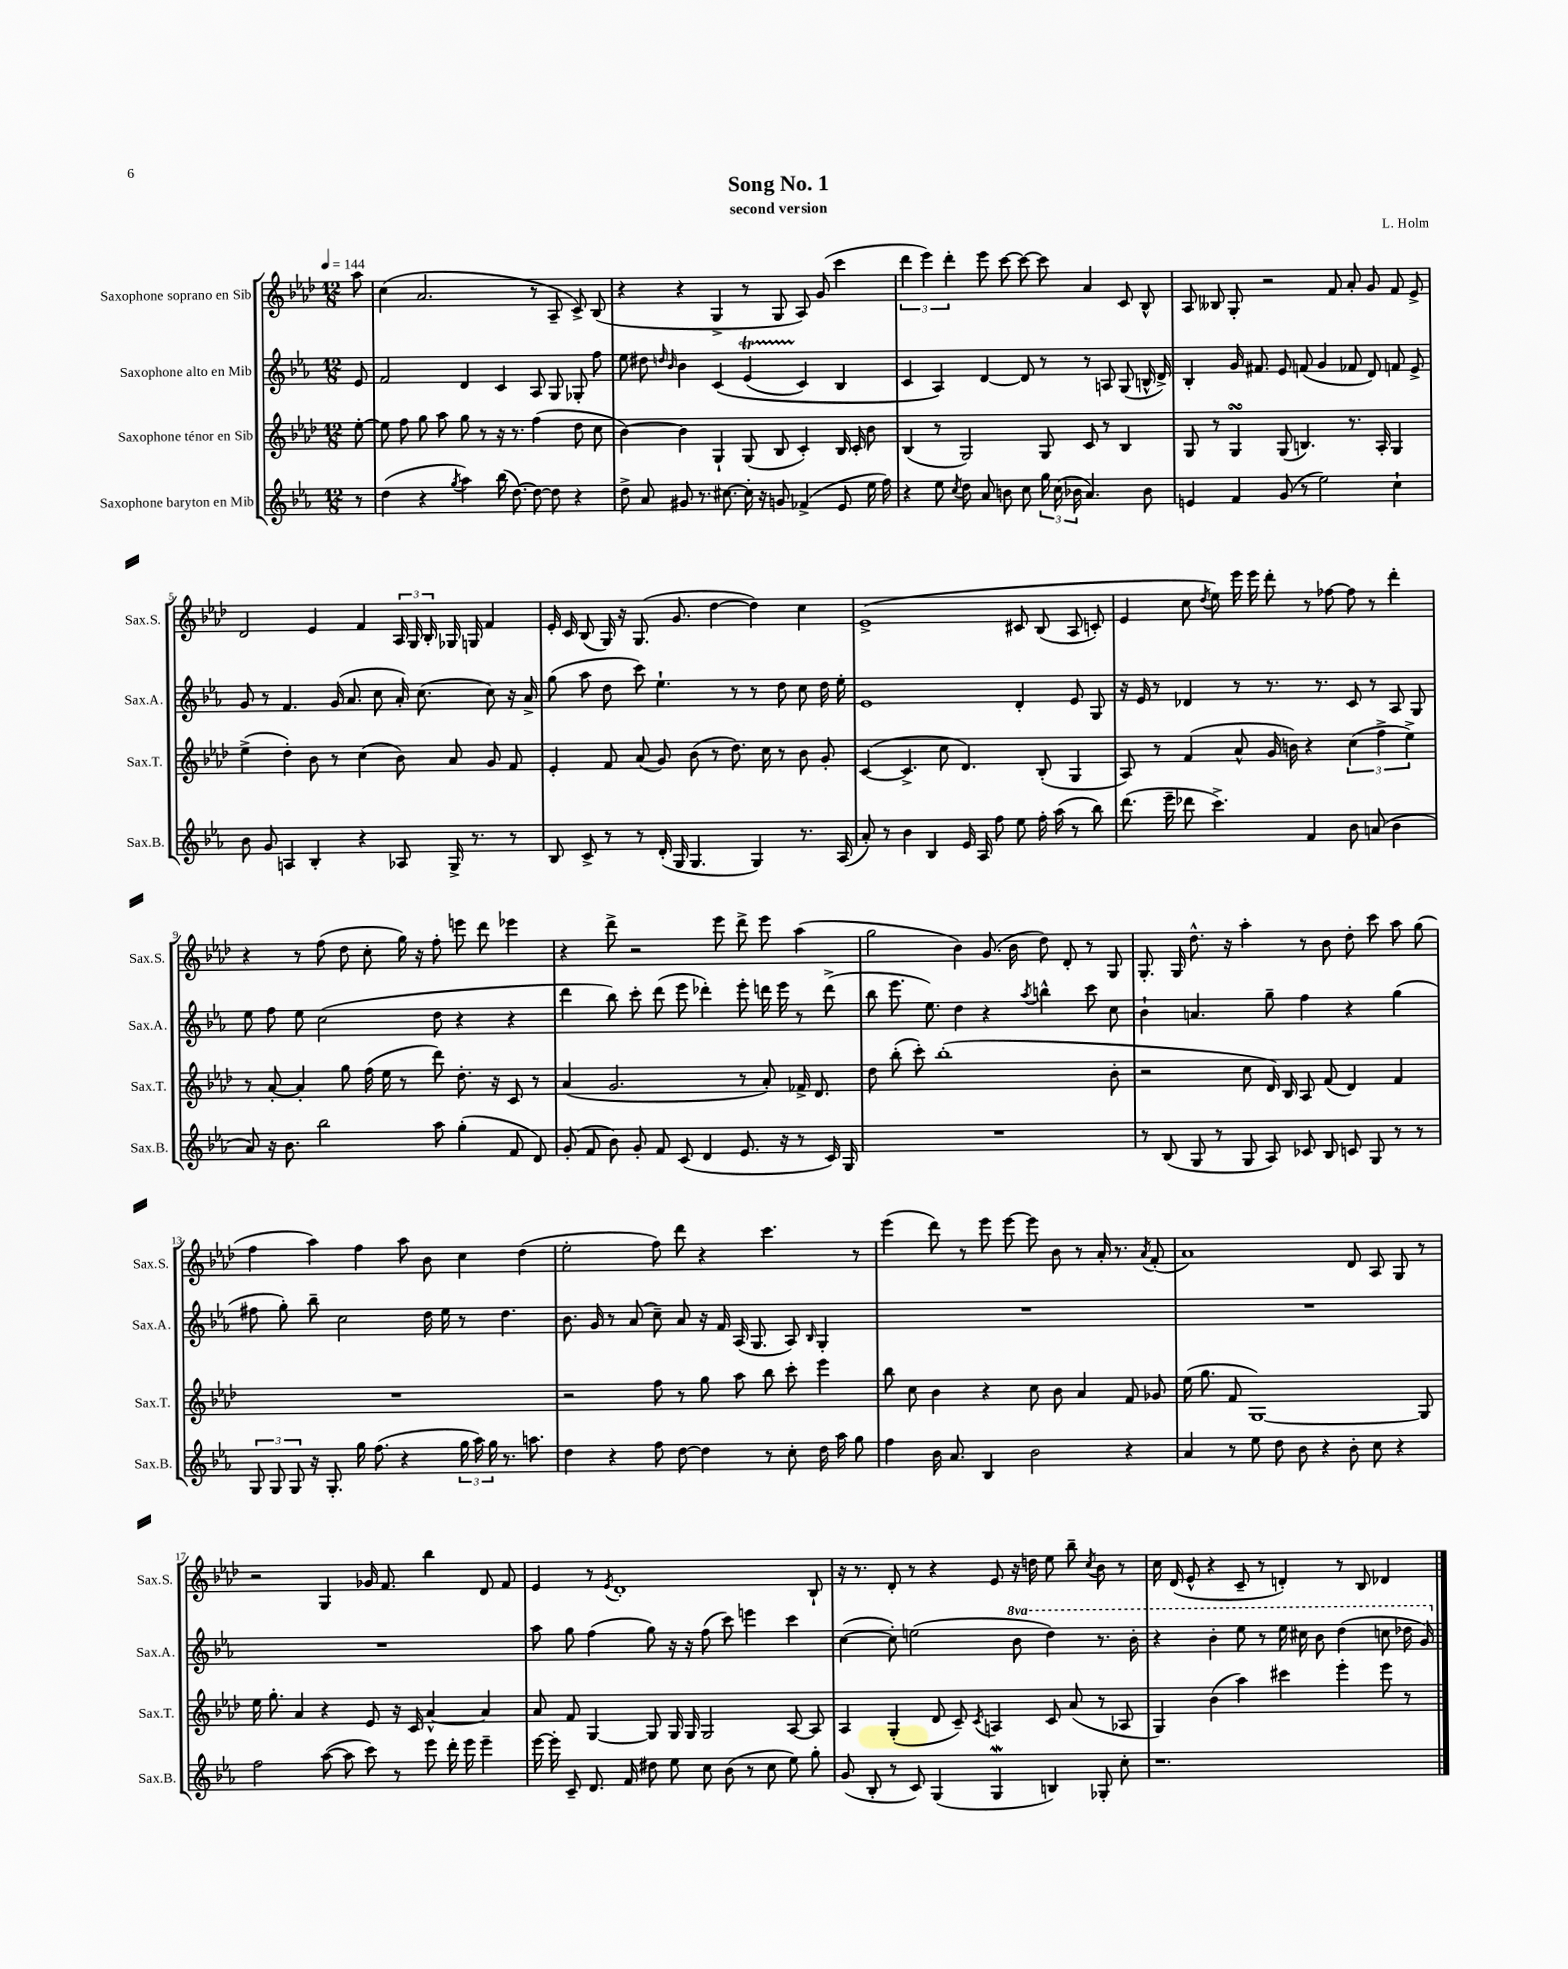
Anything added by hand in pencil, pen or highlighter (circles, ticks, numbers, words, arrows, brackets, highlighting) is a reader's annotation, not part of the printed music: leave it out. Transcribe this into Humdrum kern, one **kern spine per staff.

**kern	**kern	**kern	**kern
*staff4	*staff3	*staff2	*staff1
*clefG2	*clefG2	*clefG2	*clefG2
*k[b-e-a-]	*k[b-e-a-d-]	*k[b-e-a-]	*k[b-e-a-d-]
*M12/8	*M12/8	*M12/8	*M12/8
*MM144	*MM144	*MM144	*MM144
8r	[8ee-'\	8e-/	8aa-\
=	=	=	=
(4dd\	8ee-\]	2f/	(4cc\
.	8ff\	.	.
4r	8gg\	.	2.a-/
.	8aa-\	.	.
8qgg/	.	.	.
4aa-\)	8gg\	4d/	.
.	8r	.	.
(16bb-\	16r	4c/	.
[8.dd\)	8.r	.	.
8dd\_	(4ff\	8A-/	8r
8dd\]	.	8G/	8A-~/
4r	8dd-\	8G-'/	8c^/)
.	8cc\	8ff\	(8B-/
=	=	=	=
8dd^\	[4b-\)	8ee-\	4r
8a-/	.	8dd#\	.
.	.	16qqdd/	.
.	.	16qqb-/	.
8g#/	4b-\]	4b-\	4r
8.r	.	.	.
.	4G`/	&(4c/	4G^/
[8.cc#\	.	.	.
16cc#'\]	(8G/	(4e-/	8r
16r	.	.	.
8g/	8B-/	.	8G/
(4f-^/	4c'/)	4c/)	8A-/)
.	.	.	(8g/
8e-/	16B-/	4B-/	4ccc\
.	16c'/	.	.
16ee-\	8b-\	.	.
16ff\)	.	.	.
=	=	=	=
4r	(4B-/	4c/	6ddd-\
.	.	.	6eee-\)
8ee-\	8r	4A-/&)	.
.	.	.	6ddd-'\
8qcc/	.	.	.
8dd\	2G/)	.	.
8a-/	.	[4d/	8eee-\
8b\	.	.	[8ccc\
8cc\	.	8d/]	8ccc\_
24gg\	8G/	8r	8ccc\]
(24cc\	.	.	.
24b-\	.	.	.
4.a-/)	8c/	8r	4a-/
.	8r	8A/	.
.	4B-/	(8G/	8c/
8b-\	.	16B^^/	8B-^^/
.	.	16d^/)	.
=	=	=	=
4e/	8G/	4B-'/	8A-/
.	8r	.	8B--/
4f/	4G/	16g/	8G'/
.	.	8.f#/	.
.	.	.	2r
(8g/	(8G/	8e-/	.
8r	4.B/)	(8f/	.
2ee-\)	.	4g/	.
.	.	.	8f/
.	8.r	8f-/	8a-'/
.	.	8d/)	8g/
.	16A-'/	.	.
4cc`\	4G/	8f/	8f/
.	.	8e-^/	8e-^/
=	=	=	=
8b-\	(4ee-^\	8g/	2d-/
8g/	.	8r	.
4A/	4dd-'\)	4.f/	.
4B-'/	8b-\	.	4e-/
.	8r	(16g/	.
.	.	8.a-/	.
4r	(4cc\	.	4f/
.	.	8cc\	.
8A-/	8b-\)	16a-'/)	24A-/
.	.	.	24G/
.	.	(8.cc\	.
.	.	.	24B-'/
16G^/	8a-/	.	16G-/
8.r	.	.	16G/
.	8g/	8cc\)	4f/
8r	8f/	16r	.
.	.	16a-^/	.
=	=	=	=
8B-/	4e-'/	(8gg\	16e-'/
.	.	.	16c/
8c^/	.	8aa-\	(8B-/
8r	8f/	8dd\	16G/)
.	.	.	16r
8r	(8a-/	8ccc\)	(8.G/
(16d'/	8g/)	4.ee-`\	.
16G/	.	.	8.g/
4.G/	(8b-\	.	.
.	8r	.	[4dd-\
.	8.dd-\)	8r	.
4G/)	.	8r	4dd-\])
.	16cc\	.	.
.	8r	8dd\	.
8.r	8b-\	8cc\	4cc\
.	8g'/	16dd\	.
(16A-/	.	16ee-'\	.
=	=	=	=
8a-'/)	([4c/	1e-	&(1e-^
8r	.	.	.
4b-\	4.c^/]	.	.
4B-/	.	.	.
.	8cc\	.	.
16e-/	4.d-/)	.	.
16A-/	.	.	.
8ff\	.	.	.
8ee-\	.	4d'/	8c#/
16ff'\	(8B-'/	.	(8B-/
(16aa-\	.	.	.
8r	4G/	8e-/	8A-/
8bb-\)	.	8G/	8c'/)
=	=	=	=
(8.ddd\	8A-/)	16r	4e-/
.	.	16e-/	.
.	8r	8r	.
16eee-~\	.	.	.
8ddd-\	(4f/	4d-/	8cc\
.	.	.	8qdd-/
4.ccc^\)	.	.	8ee-\&)
.	8a-^^/	8r	16eee-\
.	.	.	16eee-\
.	16g/	8.r	8ddd-'\
.	16b\)	.	.
4f/	4r	.	8r
.	.	8.r	.
.	.	.	[8ff-\
8b-\	(6cc\	8c/	8ff-\]
(8a/	.	8r	8r
.	6ff^\	.	.
4b-\	.	8A-/	4ddd-'\
.	6ee-^\)	.	.
.	.	8G/	.
=	=	=	=
8a-/)	8r	8ee-\	4r
16r	[8a-'/	8ff\	.
8.b-\	.	.	.
.	4a-'/]	8ee-\	8r
2bb-\	.	(2cc\	(8ff\
.	8gg\	.	8dd-\
.	(16ff\	.	8cc'\
.	16ee-\	.	.
.	8r	.	16gg\)
.	.	.	16r
8aa-\	8ddd-\)	8dd\	8ff'\
(4gg'\	8.dd-'\	4r	8eee\
.	.	.	8ddd-\
.	16r	.	.
8f/	8c/	4r	4eee-\
8d/)	8r	.	.
=	=	=	=
(8g'/	(4a-/	4ddd\	4r
8f/	.	.	.
8b-\)	2.g/	8bb-\)	8ddd-^\
8g'/	.	8ccc'\	2r
8f/	.	(8ddd\	.
(8c/	.	8eee-\	.
4d/	.	4ddd-'\)	.
.	.	.	8eee-\
8.e-/	8r	8eee-'\	8ddd-^\
.	8a-'/)	16ddd\	8eee-\
16r	.	16eee-\	.
8r	16f-^/	8r	(4aa-\
.	8.d-/	.	.
16c/)	.	(8ddd^\	.
16G/	.	.	.
=	=	=	=
1.r	8dd-\	8bb-\	2gg\
.	(8bb-'\	8.eee-\	.
.	8ccc'\)	.	.
.	.	8.ee-\)	.
.	(1bb-'	.	.
.	.	4dd\	4b-\)
.	.	4r	(8.g/
.	.	.	16b-\
.	.	8qaa-/	.
.	.	4bb^^\	8dd-\)
.	.	.	8d-'/
.	.	8ccc\	8r
.	8b-'\	8cc\	8G/
=	=	=	=
8r	2r	4b-`\	8.G'/
(8B-/	.	.	.
.	.	.	16G/
8G/	.	4.a/	8.dd-^^\
8r	.	.	.
.	.	.	16r
8G/	8cc\	.	4aa-'\
8A-/)	16d-/)	8gg~\	.
.	16B-/	.	.
8c-/	8A-/	4ff\	8r
8B-/	(8f/	.	8b-\
8c/	4d-/)	4r	8dd-'\
8G/	.	.	8ccc\
8r	4f/	(4gg\	8aa-\
8r	.	.	(8gg\
=	=	=	=
12G/	1.r	8ff#\	4ff\
12G/	.	.	.
.	.	8gg'\)	.
12G/	.	.	.
16r	.	8bb-~\	4aa-\)
8.G'/	.	.	.
.	.	2cc\	.
16gg\	.	.	4ff\
(8.ff\	.	.	.
4r	.	.	8aa-\
.	.	16dd\	8b-\
.	.	16ee-\	.
24gg\	.	8r	4cc\
24aa-\)	.	.	.
24gg\	.	.	.
8.r	.	4.dd\	.
.	.	.	(4dd-\
8.aa\	.	.	.
=	=	=	=
4dd\	2r	8.b-\	2ee-'\
.	.	16g/	.
4r	.	8r	.
.	.	(8a-/	.
8ff\	8ff\	8cc~\)	8ff\)
[8dd\	8r	8a-/	8ddd-\
4dd\]	8gg\	16r	4r
.	.	16f/	.
.	8aa-\	(16A-/	.
.	.	8.G/	.
8r	8bb-\	.	4.ccc\
8cc'\	8ccc'\	8A-/)	.
.	.	16qqB-/	.
16dd\	4eee-\	4G'/	.
16aa-\	.	.	.
8gg\	.	.	8r
=	=	=	=
4ff\	8bb-\	1.r	(4eee-\
.	8cc\	.	.
16b-\	4b-\	.	8ddd-\)
8.a-/	.	.	.
.	.	.	8r
4B-/	4r	.	8eee-\
.	.	.	[8eee-\
2b-\	8cc\	.	8eee-\]
.	8b-\	.	8b-\
.	4a-/	.	8r
.	.	.	16a-'/
.	.	.	8.r
4r	8f/	.	.
.	.	.	8qa-/
.	8g-/	.	(8f'/
=	=	=	=
4a-/	(16ee-\	1.r	1a-)
.	8.gg\	.	.
8r	8f/	.	.
8ee-\	[1G)	.	.
8dd\	.	.	.
8b-\	.	.	.
4r	.	.	.
8b-'\	.	.	8d-/
8cc\	.	.	8A-/
4r	.	.	8G/
.	8G/]	.	8r
=	=	=	=
2ff\	16ee-\	1.r	2r
.	8.gg'\	.	.
.	4a-/	.	.
([8aa-\	4r	.	4G/
8aa-\]	.	.	.
8ccc\)	8e-/	.	16g-/
.	.	.	8.f/
8r	16r	.	.
.	16c/	.	.
8eee-\	[4a-^^/	.	4bb-\
16ddd'\	.	.	.
16eee-\	.	.	.
4eee-~\	4a-/]	.	8d-/
.	.	.	8f/
=	=	=	=
[16eee-\	8a-/	8aa-\	4e-/
16eee-'\]	.	.	.
8c~/	8f/	8gg\	.
8.d/	[4G/	(4ff\	8r
.	.	.	8qe-/
.	.	.	1d-'
16f/	.	.	.
8dd#\	8G/]	8gg\)	.
8ee-\	16G/	16r	.
.	16G/	16r	.
8cc\	2G/	(8ff\	.
(8b-\	.	8ccc\)	.
8r	.	4eee\	.
8cc\	.	.	.
8ee-\)	[8A-/	4ccc\	.
8gg'\	8A-/]	.	8B-`/
=	=	=	=
(8g/	4A-/	([4cc\	16r
.	.	.	8.r
8B-'/	.	.	.
8r	(4G'/	8cc'\])	8d-'/
8c/)	.	(2ee\	8r
(4G/	8d-/	.	4r
.	8c~/)	.	.
.	8qc/	.	.
4G/	4A/	.	8e-/
.	.	8bb-\	16r
.	.	.	16dd\
4B/)	8c/	4ddd\)	8ee-\
.	(8a-/	.	8bb-~\
.	.	.	8qcc/
8G-'/	8r	8.r	8b-\
8cc'\	8A-/	.	8r
.	.	16bb-'\	.
=	=	=	=
1.r	4G/)	4r	16cc\
.	.	.	(16d-/
.	.	.	8e-^^/
.	(4b-\	4bb-'\	4r
.	4aa-\)	8eee-\	8c~/
.	.	8r	8r
.	4ccc#\	16eee-\	4d'/)
.	.	16ccc#\	.
.	.	8bb-\	.
.	4eee-'\	(4ddd\	8r
.	.	.	8B-/
.	8eee-\	8ccc\	4d-/
.	8r	16ddd-\	.
.	.	16gg/)	.
==	==	==	==
*-	*-	*-	*-
